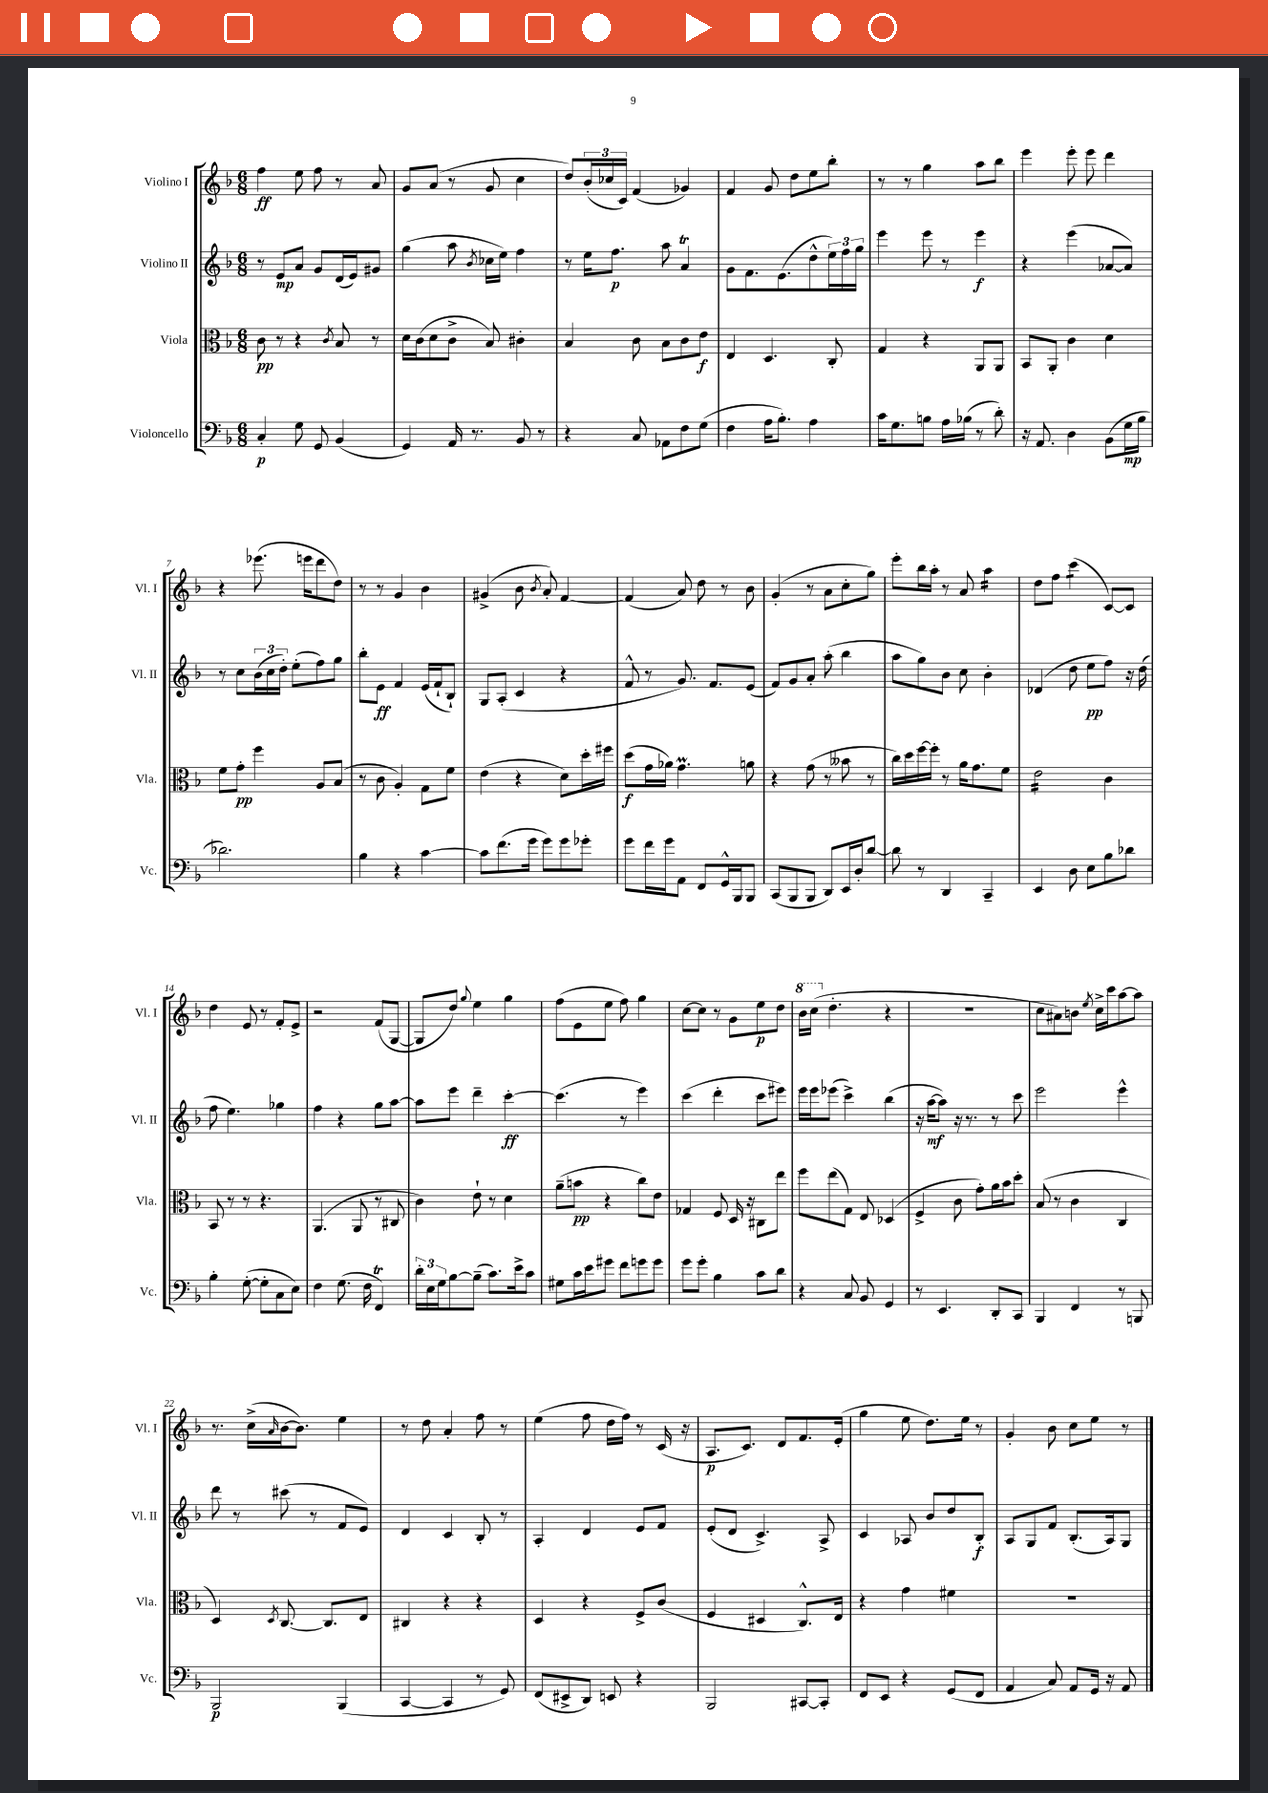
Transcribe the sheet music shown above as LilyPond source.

<<
\new StaffGroup <<
\new Staff = "s0" \with { instrumentName = "Violino I" shortInstrumentName = "Vl. I" } {
    \clef treble \key f \major \numericTimeSignature \time 6/8
    f''4\ff e''8 f''8 r8 a'8 |
    g'8 a'8( r8 g'8 c''4 |
    d''8) \tuplet 3/2 { bes'16-.( ces''16 c'16) } f'4( ges'4) |
    f'4 g'8 d''8 e''8 bes''8-. |
    r8 r8 g''4 a''8 bes''8 |
    e'''4 e'''8-. e'''8 d'''4 |
    r4 ees'''8.( e'''16 d'''8 d''8) |
    r8 r8 g'4 bes'4 |
    gis'4->( bes'8 \acciaccatura { bes'8 } a'8-.) f'4~ |
    f'4( a'8) d''8 r8 bes'8 |
    g'4-.( r8 a'8 c''8-. g''8) |
    e'''8-. bes''16 a''16-. r8 a'8 a''4:16 |
    d''8 f''8 c'''4:8( c'8~) c'8 |
    d''4 e'8 r8 f'8-. e'8-> |
    r2 f'8( g8~ |
    g8 d''8) \appoggiatura { g''8 } e''4 g''4 |
    f''8( e'8 e''8 f''8) g''4 |
    c''8~ c''8 r8 g'8 e''8\p d''8 |
    \ottava #1 bes''16 c'''16( \ottava #0 d''4.-. r4 |
    R2. |
    c''8 ais'8) b'8 \acciaccatura { e''8 } c''16-> c'''16 a''8~ a''8 |
    r8. c''16->( \grace { a'16 } bes'16~ bes'8.) e''4 |
    r8 d''8 a'4-. f''8 r8 |
    e''4( f''8 d''16 f''16) r8 c'16( r16 |
    a8.\p c'8.) d'8 f'8. e'16-.( |
    g''4 e''8 d''8.) e''16 r8 |
    g'4-. bes'8 c''8 e''8 r8 \bar "|." |
}
\new Staff = "s1" \with { instrumentName = "Violino II" shortInstrumentName = "Vl. II" } {
    \clef treble \key f \major \numericTimeSignature \time 6/8
    r8 e'8\mp a'8 g'8 d'16( e'16) gis'8 |
    g''4( a''8 \acciaccatura { bes'8 } ces''16 e''16) f''4 |
    r8 e''16 f''8.\p a''8 a'4\trill |
    g'8 f'8. e'8.( d''8-^ \tuplet 3/2 { e''16) f''16 g''16 } |
    e'''4 e'''8 r8 e'''4\f |
    r4 e'''4( aes'8~ aes'8) |
    r8 c''8 \tuplet 3/2 { bes'16( c''16 d''16-.) } e''8-.( f''8) g''8 |
    bes''8-. e'8\ff f'4 e'16( f'16-! bes8-!) |
    g8 a8-.( c'4 r4 |
    f'8-^ r8 g'8.) f'8. e'8( |
    f'8) g'8 a'8-. a''8-.( bes''4 |
    a''8 g''8) bes'8 c''8 bes'4-. |
    des'4( d''8 e''8\pp f''8) r16 d''16( |
    f''8 e''4.) ges''4 |
    f''4 r4 g''8 a''8~ |
    a''8 e'''8 d'''4-- c'''4~-.\ff |
    c'''4.( r8 e'''4) |
    c'''4( d'''4-. c'''8 eis'''8) |
    e'''16 e'''16 ees'''8( c'''4->) bes''4( |
    r16 a''16~\mf a''8) r16 r8. r8 c'''8 |
    e'''2 e'''4-^ |
    d'''8 r8 cis'''8( r8 f'8 e'8) |
    d'4 c'4 bes8-. r8 |
    a4-. d'4 e'8 f'8 |
    e'8-.( d'8 c'4.->) a8-> |
    c'4 aes8 bes'8 d''8 bes8-.\f |
    a8 g8 f'8 bes8.-.( a16) g8 \bar "|." |
}
\new Staff = "s2" \with { instrumentName = "Viola" shortInstrumentName = "Vla." } {
    \clef alto \key f \major \numericTimeSignature \time 6/8
    c'8\pp r8 r4 \acciaccatura { c'8 } bes8 r8 |
    d'16 c'16( d'8 c'8-> bes8) cis'4-. |
    bes4 c'8 bes8 c'8 e'8\f |
    e4 d4. c8-. |
    g4 r4 a,8 a,8 |
    bes,8 a,8-. c'4 d'4 |
    f'8 g'8-.\pp f''4 a8 bes8( |
    r8 c'8 a4-.) g8 f'8 |
    e'4( r4 d'8) d''16-. fis''16 |
    d''8\f( g'16 aes'16) g'4.\prall a'8 |
    r4 g'8( r8 beses'8 r8 |
    c''16) d''16 f''16~ f''16-. r8 a'16 g'8. f'8 |
    e'2:16 c'4 |
    bes,8 r8 r8 r4. |
    a,4.( a,8 r8 cis8 |
    c'4) e'8-! r8 d'4 |
    a'8--( b'8\pp r4 c''8) e'8 |
    ges4 f8 d16 r16 cis8 e''8 |
    f''8 e''8( g8) e8 des4( |
    f4-> c'8 g'8-.) a'16 bes'16 d''8-. |
    bes8( r8 c'4 c4 |
    d4) \acciaccatura { d8 } c8.~ c8. e8 |
    cis4 r4 r4 |
    d4 r4 f8-> c'8( |
    f4 dis4 c8.-^) e16 |
    r4 g'4 fis'4 |
    r2. \bar "|." |
}
\new Staff = "s3" \with { instrumentName = "Violoncello" shortInstrumentName = "Vc." } {
    \clef bass \key f \major \numericTimeSignature \time 6/8
    c4-.\p g8 g,8 bes,4( |
    g,4) a,16 r8. bes,8 r8 |
    r4 c8 aes,8 f8 g8( |
    f4 a16 bes8.-.) a4 |
    c'16 g8. b8 a16 bes16( r8 d'8-.) |
    r16 a,8. d4 bes,8( g16\mp bes16 |
    des'2.) |
    bes4 r4 c'4~ |
    c'8 f'8.( g'16 g'8) g'8 ges'8-. |
    g'8 f'16 g'16 a,8 f,8 g,16-^ bes,,16 bes,,8 |
    c,8( bes,,8 bes,,8 d,8) e,16 d16-. d'8~ |
    d'8 r8 d,4 c,4-- |
    e,4 d8 e8 bes8 des'8 |
    bes4-. g8~-.( g8-. c8 e8) |
    f4 g8.( f16 f,4\trill) |
    \tuplet 3/2 { d'16-. e16 g16 } bes8~ bes8--( c'8.) e'16-> c'8 |
    gis8 c'16 e'16 gis'8 f'8 g'8 g'8 |
    g'8 g'8-. bes4 c'8 d'8 |
    r4 c8 bes,8 g,4 |
    r8 e,4. d,8-. c,8 |
    bes,,4 f,4 r8 b,,8 |
    bes,,2\p bes,,4( |
    c,4~ c,4 r8 g,8) |
    f,8( eis,8-> d,8) e,8 r4 |
    bes,,2 cis,8~ cis,8-. |
    f,8 e,8 r4 g,8( f,8 |
    a,4 c8) a,8 g,16 r16 a,8 \bar "|." |
}
>>
>>
